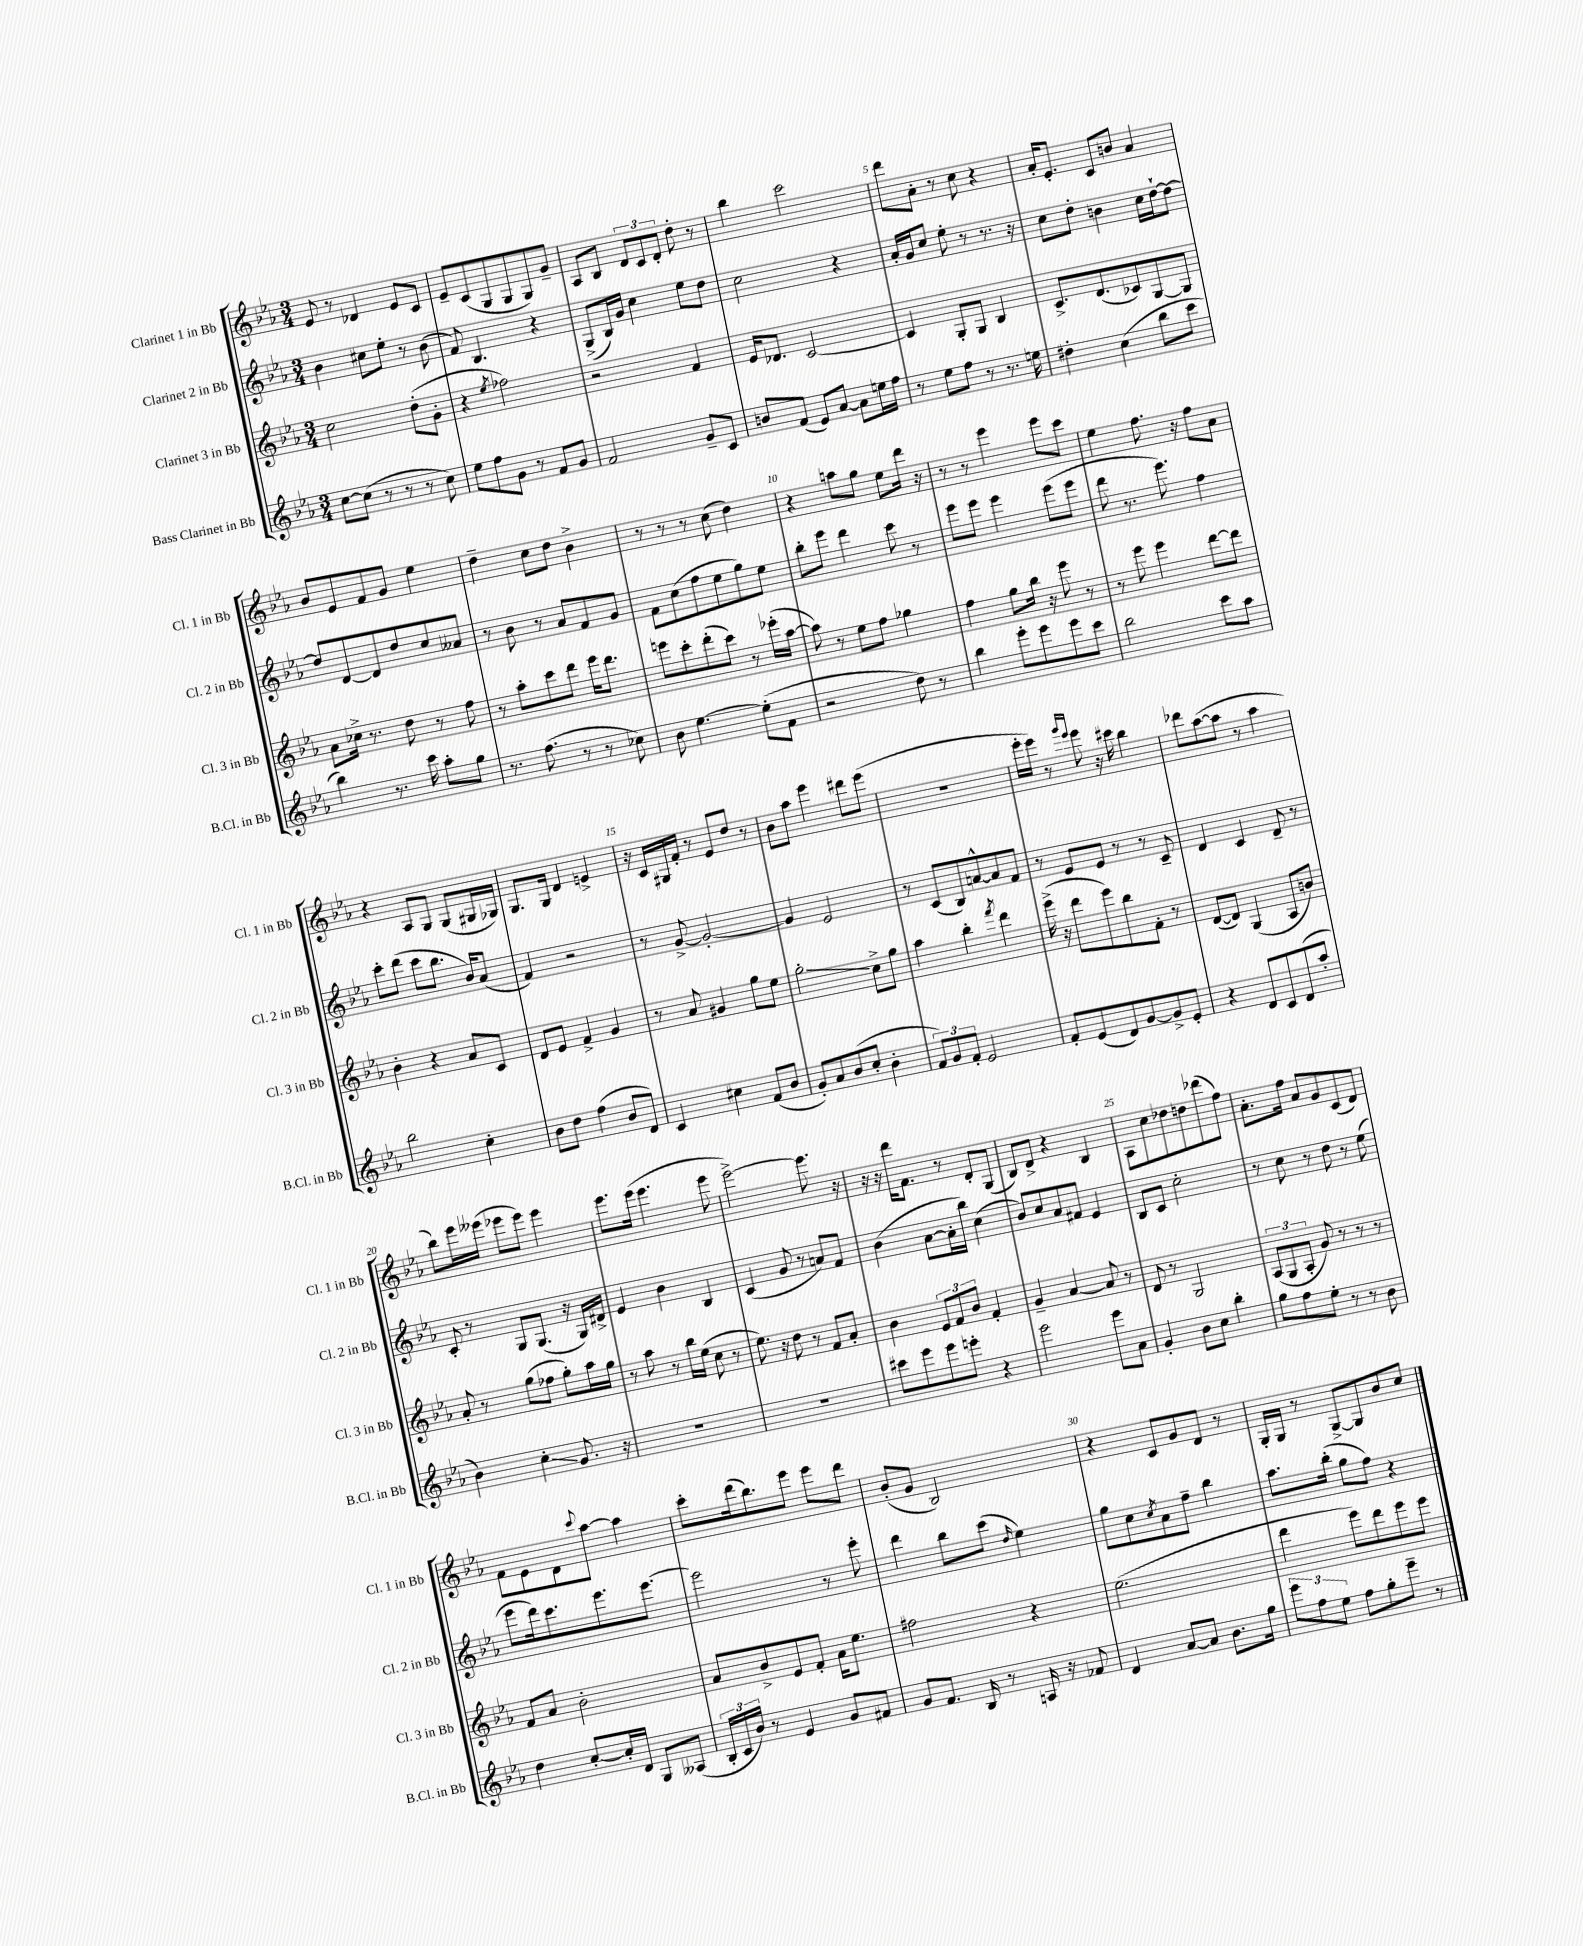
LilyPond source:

<<
\new StaffGroup <<
\new Staff = "s0" \with { instrumentName = "Clarinet 1 in Bb" shortInstrumentName = "Cl. 1 in Bb" } {
    \clef treble \key ees \major \numericTimeSignature \time 3/4
    ees'8 r8 des'4 ees'8 c'8 |
    ees'8-- c'8( g8 g8 g8) g'8-- |
    aes8 bes8 \tuplet 3/2 { d'8 c'8 d'8-. } d''8-. r8 |
    bes''4 c'''2 |
    d'''8 aes'8-. r8 c''8 r4 |
    aes'16-. ees'8.-. c'8 b'8 aes'4 |
    bes'8 ees'8 f'8 g'8 ees''4 |
    d''4-- c''8 d''8 bes'4-> |
    r8 r8 r8 c''8( d''4) |
    r4 a''8 g''8 ees''8 d'''16 r16 |
    r8 r8 ees'''4 ees'''8 c'''8 |
    ees''4 f''8. r16 f''8 aes'8 |
    r4 aes8 g8 g8( gis16 ges16) |
    g8. g16 d'4 e'4-> |
    r16 c'16 gis16 f'16-. r8 ees'8 d''8 r8 |
    bes'8 aes''8 ees'''4 dis'''8 ees'''8( |
    R2. |
    ees'''16-. ees'''16) r8 \grace { g'''16 ees'''16 } ees'''8 r16 cis'''16 bes''4 |
    des'''8 aes''8~( aes''8 r8 aes''4 |
    bes''8) ees'''16 eeses'''16( ees'''8 ees'''8) ees'''4 |
    ees'''8. ees'''16( ees'''4. ees'''8 |
    ees'''2~->) ees'''8. r16 |
    r16 r16 d'''16 f'8. r8 d'8-. g8( |
    bes8) d'8-> r4 bes4 |
    aes8 c''8 des''8 d''8 des'''8( f''8) |
    aes'8.-. f''16 aes'8 g'8 c'8( d'8) |
    f'8 ees'8 d'8 \appoggiatura { c'''8 } aes''8~ aes''4 |
    c'''8-. d'''16( bes''8.) ees'''8 ees'''8 d'''8 |
    bes'8-.( g'8 bes2) |
    r4 c'8 g'8 d'8 r8 |
    g16-. g16 r8 g8~-> g8 bes'8 c''8 \bar "|." |
}
\new Staff = "s1" \with { instrumentName = "Clarinet 2 in Bb" shortInstrumentName = "Cl. 2 in Bb" } {
    \clef treble \key ees \major \numericTimeSignature \time 3/4
    bes'4 cis''8 ees''8-. r8 bes'8( |
    f'8) bes4. r4 |
    g8->( bes16) g'16 c''4 ees''8 d''8 |
    c''2 r4 |
    aes'16-. g'16 c''8 ees''8-. r8 r8. r16 |
    c''8 d''8-. b'4 c''16 d''16~-! d''8~ |
    d''8 d'8~ d'8 d''8 c''8 aeses'8 |
    r8 bes'8 r8 aes'8 f'8 g'8 |
    f'8 c''8( f''8 ees''8 g''8) ees''8 |
    bes''8-. ees'''8 d'''4 c'''8 r8 |
    ees'''8 ees'''8 ees'''4 ees'''8( ees'''8 |
    d'''8 r8. ees'''8.) f''4 |
    c'''8-. d'''8( c'''8 bes''8. bes'16) aes'8( |
    f'4) r2 |
    r8 g'8~-> g'2~-. |
    g'4 ees'2 |
    r8 c'8( bes8) a'8~-^ a'8 f'8 |
    r8 ees'8 ees'8 r8 r8 c'8-- |
    d'4 c'4 d'8-- r8 |
    c'8-. r8 g8 g8.( r16 g16) dis'16-> |
    ees'4 bes'4 bes4 |
    c'4( g'8 r8 a'8) f'8 |
    bes'4( aes'8~ aes'16-. bes''16) c''4( |
    bes'8) c''8 aes'8 fis'8 ees'4 |
    bes8 c'8 c''2-. |
    r8 c''8 r8 d''8 r8 ees''8( |
    ees'''8 d'''16) c'''8. ees'''8. ees'''8.~ |
    ees'''2 r8 ees'''8-. |
    d'''4 bes''8 c'''8( \grace { d''16 } ees''4) |
    g''8 c''8 \acciaccatura { c''8 } aes'8 f''8-- bes''4 |
    aes''8. bes''16-.( g''8 f''8) r4 \bar "|." |
}
\new Staff = "s2" \with { instrumentName = "Clarinet 3 in Bb" shortInstrumentName = "Cl. 3 in Bb" } {
    \clef treble \key ees \major \numericTimeSignature \time 3/4
    c''2 d''8-.( g'8-. |
    r4 \acciaccatura { ees''8 } fes''2) |
    r2 f'4 |
    ees'16 des'8. c'2~ |
    c'4 g8-. g8 bes4 |
    c'8.-> d'8.( ces'8) g8~ g8 |
    aes'8 ces''16-> r8. d''8 r8 f''8 |
    r8 aes''8-. c'''8 d'''8 ees'''16 d'''8. |
    e'''8 c'''8-. d'''8-.( c'''8) r8 ees'''16-.( aes''16~ |
    aes''8) r8 ees''8 f''8 ges''4 |
    f''4 g''8 bes''16 r16 ees'''8 r8 |
    r8 ees'''8 ees'''4 d'''8~ d'''8 |
    bes'4-. r4 aes'8 c'8 |
    d'8 ees'8 f'4-> g'4 |
    r8 aes'8 gis'4 g''8 ees''8 |
    g''2-.\glissando c''8-> g''8 |
    aes''4 bes''4-. \acciaccatura { f'''8 } d'''4 |
    ees'''16->( r16 d'''8 ees'''8) bes''8 f'8-. r8 |
    d'8~( d'8) g4( aes8 b'8) |
    aes'8-. r8 g''8( fes''8 g''8-.) aes''16 g''16 |
    r8 aes''8 r8 bes''16 ees''16( c''8 r8 |
    ees''8.) r16 d''8 r8 f'8 aes'8-. |
    bes'4 \tuplet 3/2 { ees'8 f'8 bes'8 } f'4-. |
    g'4-- aes'4~ aes'8 r8 |
    d'8 r8 g2 |
    \tuplet 3/2 { aes8( g8 aes8-. } g'8) r8 r8 r8 |
    f'8 aes'8 bes'2-. |
    aes'8 bes'8-> ees'8 f'8-. aes'16 ees''8. |
    fis''2 r4 |
    ees''2.( |
    d'''4 ees'''8) d'''8 ees'''8 ees'''8 \bar "|." |
}
\new Staff = "s3" \with { instrumentName = "Bass Clarinet in Bb" shortInstrumentName = "B.Cl. in Bb" } {
    \clef treble \key ees \major \numericTimeSignature \time 3/4
    c''8~ c''8( r8 r8 r8 c''8) |
    ees''8 f''8 g'8 r8 f'8 g'8 |
    f'2 g'8-- c'8 |
    b'8 f'8( ees'8) aes'8~ aes'8 e''16 f''16 |
    r8 ees''8 f''8 r8 r8. e''16 |
    dis''4-. c''4( bes''8 c'''8 |
    bes''4) r8. c'''16 aes''8-. g''8 |
    r8. f''8.( r8 r8 ces''8) |
    bes'8 ees''4.~ ees''8-.( f'8 |
    r2 d''8) r8 |
    bes''4 ees'''8-. ees'''8 ees'''8 c'''8 |
    bes''2 c'''8 aes''8 |
    bes''2 c''4-. |
    bes'8 d''8 f''4( bes'8 d'8) |
    c'4 cis''4 f'8( bes'8 |
    g'8-.) aes'8 bes'8( c''8-. bes'4-. |
    \tuplet 3/2 { f'8) g'8 f'8-. } ees'2 |
    f'8-. ees'8( d'8) g'8~ g'8-> ees'8-. |
    r4 d'8 c'8 d'8( aes''8-. |
    bes'4) c''4-.\glissando g'8. r16 |
    R2. |
    R2. |
    cis'''8 ees'''8 ees'''8 e'''8-. r4 |
    ees'''2 ees'''8 aes'8 |
    g'4-. bes'8 c''8 bes''4-. |
    g''8 f''8 ees''8-. r8 r8 bes'8 |
    d''4 c''8~-. c''16-. d'16 g8 aeses8( |
    \tuplet 3/2 { bes16-. c'16 bes'16) } r8 ees'4 g'8 fis'8 |
    g'8 f'8. bes16 r8 a16 r16 fes'8 |
    d'4 aes'8~ aes'8 bes'8. g''16 |
    \tuplet 3/2 { ees'''8 f''8 ees''8 } f''8 g''8-. ees'''8-- r8 \bar "|." |
}
>>
>>
\layout { \context { \Score \override BarNumber.break-visibility = ##(#f #t #t) barNumberVisibility = #(every-nth-bar-number-visible 5) } }
